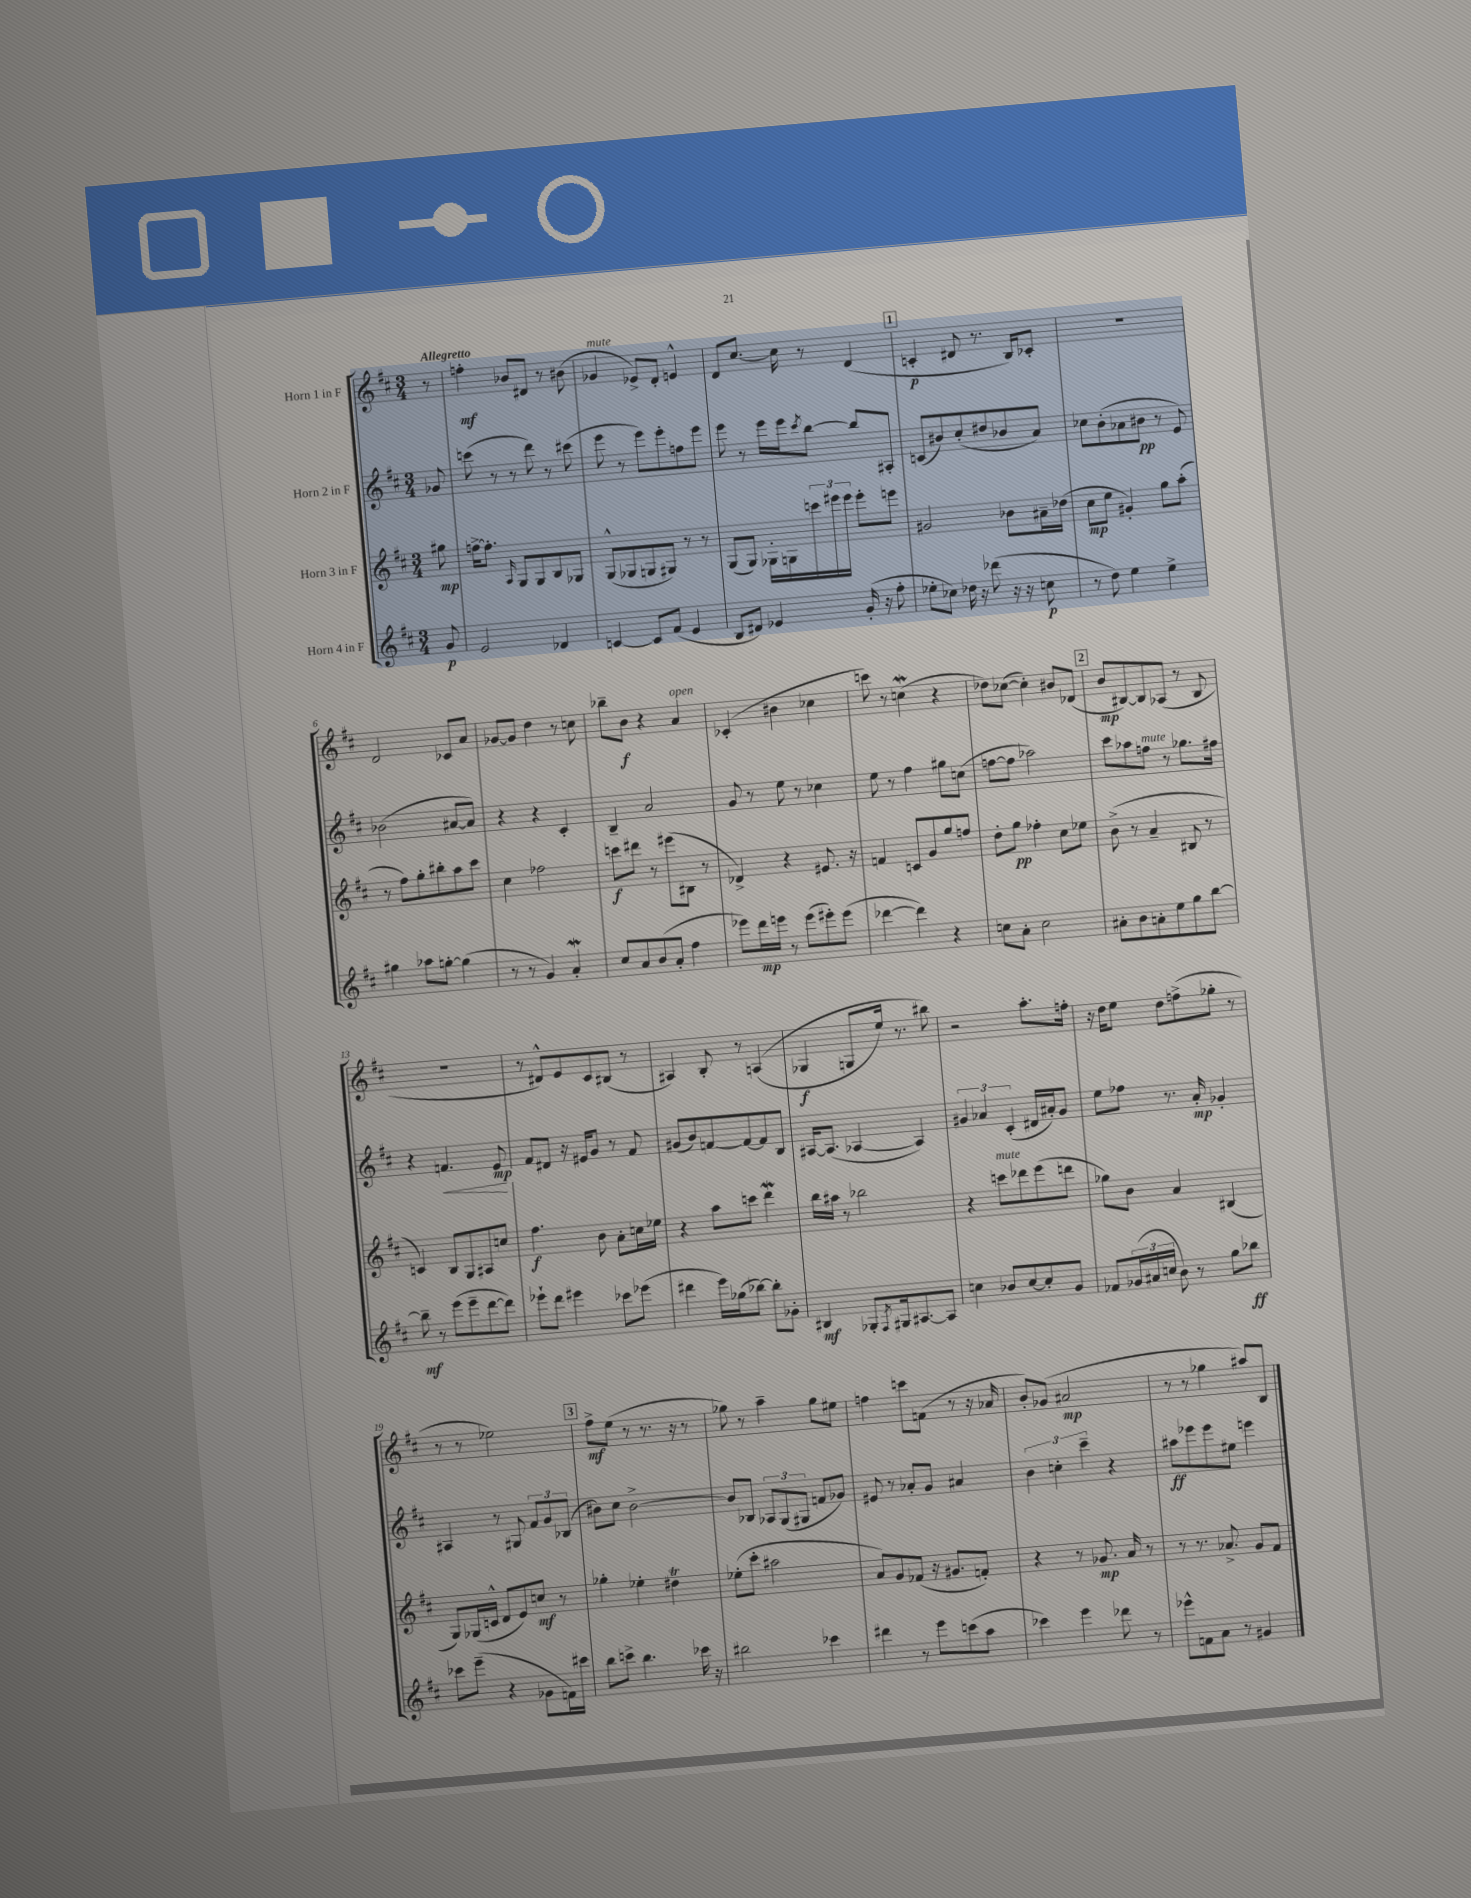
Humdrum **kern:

**kern	**dynam	**kern	**dynam	**kern	**dynam	**kern	**dynam
*part4	*part4	*part3	*part3	*part2	*part2	*part1	*part1
*staff4	*staff4	*staff3	*staff3	*staff2	*staff2	*staff1	*staff1
*I"Horn 4 in F	*	*I"Horn 3 in F	*	*I"Horn 2 in F	*	*I"Horn 1 in F	*
*clefG2	*	*clefG2	*	*clefG2	*	*clefG2	*
*k[f#c#]	*	*k[f#c#]	*	*k[f#c#]	*	*k[f#c#]	*
*M3/4	*	*M3/4	*	*M3/4	*	*M3/4	*
=	=	=	=	=	=	=	=
!	!	!	!	!	!	!LO:TX:a:B:t=Allegretto	!
8g/	p	8gg#X\	mp	8g-X/	.	8r	.
=1	=1	=1	=1	=1	=1	=1	=1
2e/	.	[16ffn^\KL	.	(8cccn\	.	4ffn'\	mf
.	.	8.ff'\J]	.	.	.	.	.
.	.	.	.	8r	.	.	.
.	.	16qqA/	.	.	.	.	.
.	.	8G/L	.	8r	.	8b-X/L	.
.	.	8G/	.	8ddd\)	.	8d#X/J	.
4d-X/	.	8B/	.	8r	.	8r	.
.	.	8G-X/J	.	(8ccc#X\	.	(8b#X\	.
=2	=2	=2	=2	=2	=2	=2	=2
!	!	!	!	!	!	!LO:TX:a:i:t=mute	!
[4cn/	.	(8G^^/L	.	8eee\	.	4g-X/	.
.	.	8G-X/	.	8r	.	.	.
8c/L]	.	8Gn/	.	8eee\L)	.	8e-X^/L)	.
(8f#/J	.	8G#X/J)	.	8eee'\	.	8d'/J	.
4e/	.	8r	.	8ffn\	.	4en^^/	.
.	.	8r	.	8eee\J	.	.	.
=3	=3	=3	=3	=3	=3	=3	=3
8B/L	.	(8G/L	.	8eee\	.	8d/L	.
8d#X/J)	.	8G/J)	.	8r	.	[8.cc#/J	.
4e-X/	.	16G-X'\LL	.	16eee\LL	.	.	.
.	.	16Gn\	.	16eee\J	.	16cc#\]	.
.	.	.	.	8qccc#/	.	.	.
.	.	24cccn\	.	[8bb\J	.	8r	.
.	.	24eee#X\	.	.	.	.	.
.	.	24eee#\JJ	.	.	.	.	.
(16g'/	.	8eee#'\L	.	8bb/L]	.	(4d/	.
16r	.	.	.	.	.	.	.
8ff#'\	.	8eeen\J	.	8A#X'/J	.	.	.
!!LO:REH:place=s1:t=1
=4	=4	=4	=4	=4	=4	=4	=4
8ee-X'\L	.	2g#X/	.	(8cn/L	.	4cn'/	p
8cc-X\J)	.	.	.	8b#X/)	.	.	.
16dd-X\	.	.	.	(8cc#'/	.	8d#X/	.
16r	.	.	.	.	.	.	.
(8ddd-X\	.	.	.	8dd#X/	.	8.r	.
16r	.	8b-X\L	.	8b-X/	.	.	.
16r	.	.	.	.	.	16B/KL)	.
8ccn\	p	16a#X~\L	.	8a/J)	.	8c-X'/J	.
.	.	(16dd-X\JJ	.	.	.	.	.
=5	=5	=5	=5	=5	=5	=5	=5
8r	.	8cc#\L	mp	8cc-X\L	.	2.r	.
8dd\)	.	8ee\J	.	(8b'\	.	.	.
4ee\	.	4g#X'/)	.	8a-X\	.	.	.
.	.	.	.	8b#X\J	pp	.	.
4ee^\	.	8gg\L	.	8r	.	.	.
.	.	(8aa'\J	.	8e/)	.	.	.
!!LO:LB:g=z
=6	=6	=6	=6	=6	=6	=6	=6
4gg#X\	.	8r	.	(2b-X\	.	2d/	.
.	.	8ff#\L)	.	.	.	.	.
8aa-X\L	.	8gg'\	.	.	.	.	.
[8ggn'\J	.	8bb#X'\	.	.	.	.	.
(4gg\]	.	8aa\	.	[8a#X/L	.	8c-X/L	.
.	.	8ccc#\J	.	8a#/J])	.	8a/J	.
=7	=7	=7	=7	=7	=7	=7	=7
8r	.	4cc#\	.	4r	.	[8g-X/L	.
8r	.	.	.	.	.	8g-/J]	.
4g/)	.	2ff-X\	.	4r	.	4dd\	.
4aW'/	.	.	.	4c#'/	.	8r	.
.	.	.	.	.	.	8ccn\	.
=8	=8	=8	=8	=8	=8	=8	=8
8cc#/L	.	8cccn\L	f	4B~/	.	8bb-X~\L	.
8a/	.	8ddd#X\J	.	.	.	8b\J	f
(8b/	.	8r	.	2a/	.	4r	.
8a'/J	.	(8eee#X\L	.	.	.	.	.
!	!	!	!	!	!	!LO:TX:a:i:t=open	!
4ff#\	.	8B#X\J	.	.	.	4a/	.
.	.	8r	.	.	.	.	.
=9	=9	=9	=9	=9	=9	=9	=9
8eee-X\L)	.	4d-X^/)	.	8g/	.	(4c-X'/	.
16ddd\L	mp	.	.	8r	.	.	.
16eeen\JJ	.	.	.	.	.	.	.
8r	.	4r	.	8ee\	.	4b#X\	.
(8eee\L	.	.	.	8r	.	.	.
8eee#X'\)	.	8.e#X/	.	4cc-X\	.	4cc-X\	.
(8eee#\J	.	.	.	.	.	.	.
.	.	16r	.	.	.	.	.
=10	=10	=10	=10	=10	=10	=10	=10
[4ddd-X\	.	4fn/	.	8ee\	.	8cccn\)	.
.	.	.	.	8r	.	8r	.
4ddd-\])	.	8cn/L	.	4ff#\	.	(4ccnw\	.
.	.	8g/	.	.	.	.	.
4r	.	8gg/	.	8gg#X\L	.	4r	.
.	.	8ffn/J	.	(8ccn\J	.	.	.
=11	=11	=11	=11	=11	=11	=11	=11
8ccn\L	.	8dd'\L	.	[8ffn\L	.	8dd-X\L)	.
8a'\J	.	8gg\J	pp	8ff\J]	.	([8cc-X\J	.
2cc\	.	4ff-X'\	.	2aa-X\)	.	4cc-'\])	.
.	.	8cc#\L	.	.	.	8b#X/L	.
.	.	8ee-X\J	.	.	.	(8d-X/J	.
!!LO:REH:place=s1:t=2
=12	=12	=12	=12	=12	=12	=12	=12
8a#X'\L	.	(8b^\	.	8ccc#\L	.	8b/L	mp
8b\	.	8r	.	8aa-X\	.	[8B#X/)	.
!	!	!	!	!LO:TX:a:i:t=mute	!	!	!
8an'\	.	4a~/	.	8ffn\J	.	8B#/]	.
8ee\	.	.	.	8r	.	(8A-X/J	.
8gg\	.	8B#X/	.	8.gg-X\L	.	8r	.
[8bb\J	.	8r	.	.	.	8B#/	.
.	.	.	.	16ff#X\Jk	.	.	.
!!LO:LB:g=z
=13	=13	=13	=13	=13	=13	=13	=13
8bb~\]	mf	4cn/)	.	4r	.	2.r	.
8r	.	.	.	.	.	.	.
!	!	!	!	!	!LO:HP:b	!	!
(8eee\L	.	8B/L	.	4.fn/	<	.	.
8eee~\	.	8G/	.	.	.	.	.
[8ddd\	.	8A#X/	.	.	.	.	.
8ddd\J])	.	8ccn/J	.	8e/	mp	.	.
.	.	.	.	.	[	.	.
=14	=14	=14	=14	=14	=14	=14	=14
8eee-X`\L	.	4.ff#\	f	8f#/L	.	8r	.
8ddd\J	.	.	.	8d#X/J	.	8d#X^^/L)	.
4eee#X\	.	.	.	16r	.	8e/	.
.	.	.	.	16e#X/KL	.	.	.
.	.	8b\	.	8g/J	.	8c#/	.
8ccc-X\L	.	8a'\L	.	8r	.	(8B#X/J	.
(8eee-X\J	.	16ccn\L	.	8f#/	.	8r	.
.	.	16ee-X\JJ	.	.	.	.	.
=15	=15	=15	=15	=15	=15	=15	=15
4ddd#X\	.	4r	.	(8g#X/L	.	4A#X/)	.
.	.	.	.	8b/)	.	.	.
16eee\LL)	.	8aa\L	.	[8fn/	.	8B'/	.
(16gg-X\J	.	.	.	.	.	.	.
[8bb-X\J)	.	8cccn\J	.	8f/_	.	8r	.
8bb-'\L]	.	4dddw\	.	8f/]	.	((4An/	.
8g-X'\J	.	.	.	8B/J	.	.	.
=16	=16	=16	=16	=16	=16	=16	=16
4B#X/	mf	16bb\LL	.	[16A#X/KL	.	4G-X/	f
.	.	16aa#X\JJ	.	(8.A#/J]	.	.	.
.	.	8r	.	.	.	.	.
8G-X'/L	.	2bb-X\	.	[4A-X/	.	8Gn/L	.
8qF#/	.	.	.	.	.	.	.
16G#X/k	.	.	.	.	.	16ee/Jk)	.
[8.A#X/	.	.	.	.	.	8.r	.
.	.	.	.	4A-/])	.	.	.
8A#/J]	.	.	.	.	.	8bb#X\)	.
=17	=17	=17	=17	=17	=17	=17	=17
4ccn\	.	4r	.	6g#X/	.	2r	.
.	.	.	.	6a-X/	.	.	.
!	!	!LO:TX:a:i:t=mute	!	!	!	!	!
8b-X/L	.	8cccn\L	.	.	.	.	.
.	.	.	.	(6c#'/	.	.	.
[8cc/	.	8ddd-X\	.	.	.	.	.
8cc'/]	.	(8eee\	.	16d#X/LL	.	8.aa'\L	.
.	.	.	.	16a#X'/J)	.	.	.
8g/J	.	8dddn\J	.	8g#/J	.	.	.
.	.	.	.	.	.	16ffn'\Jk	.
=18	=18	=18	=18	=18	=18	=18	=18
8f-X/L	.	8gg-X\L)	.	8ee\L	.	16r	.
.	.	.	.	.	.	16dd\KL	.
(24g-X/L	.	8b\J	.	8ff-X\J	.	8ee\J	.
24a#X/	.	.	.	.	.	.	.
24ccn/JJ	.	.	.	.	.	.	.
8b\)	.	4a/	.	8.r	.	8dd\L	.
8r	.	.	.	.	.	(8ffn^\	.
.	.	.	.	16a'/	mp	.	.
8gg\L	.	(4B#X/	.	4g-X'/	.	8gg-X'\J	.
8bb-X\J	ff	.	.	.	.	8r	.
!!LO:LB:g=z
=19	=19	=19	=19	=19	=19	=19	=19
8ccc-X\L	.	8G/L)	.	4A#X/	.	8r	.
(8eee~\J	.	(16G-X/L	.	.	.	8r	.
.	.	16cn^^/JJ	.	.	.	.	.
4r	.	8d/L	.	8r	.	2ee-X\)	.
.	.	8e/)	.	8G#X/	.	.	.
8g-X\L	.	8ccn/J	mf	12f#/L	.	.	.
.	.	.	.	12g/	.	.	.
16fn\L)	.	8r	.	.	.	.	.
.	.	.	.	(12B-X/J	.	.	.
16ccc#X\JJ	.	.	.	.	.	.	.
!!LO:REH:place=s1:t=3
=20	=20	=20	=20	=20	=20	=20	=20
8bb\L	.	4gg-X'\	.	8b#X\L)	.	8ff#^\L	mf
8cccn^\J	.	.	.	8cc#\J	.	(8ee\J	.
4.bb\	.	4ee-X'\	.	[2b#^\	.	8r	.
.	.	.	.	.	.	8.r	.
.	.	4dd#Xt\	.	.	.	.	.
.	.	.	.	.	.	16r	.
16ccc-X\	.	.	.	.	.	8r	.
16r	.	.	.	.	.	.	.
=21	=21	=21	=21	=21	=21	=21	=21
2bb#X\	.	(8ee-X'\L	.	8b#/L]	.	8gg-X\)	.
.	.	8ccc#'\J	.	8B-X/J	.	8r	.
.	.	2aa#X\	.	12A-X/L	.	4aa~\	.
.	.	.	.	(12G/	.	.	.
.	.	.	.	12G#X/J	.	.	.
4ccc-X\	.	.	.	8fn/L	.	8gg-\L	.
.	.	.	.	8g-X/J)	.	8ee#X\J	.
=22	=22	=22	=22	=22	=22	=22	=22
4ddd#X\	.	8a/L)	.	8e#X/	.	4ffn\	.
.	.	8g/	.	8r	.	.	.
8r	.	(8f-X/J	.	8a-X'/L	.	8cccn\L	.
8eee\L	.	16r	.	8g/J	.	(8fn\J	.
.	.	8.g#X/L	.	.	.	.	.
(8cccn\	.	.	.	4a#X/	.	8r	.
8aa\J	.	8fn'/J)	.	.	.	16r	.
.	.	.	.	.	.	16a-X/	.
=23	=23	=23	=23	=23	=23	=23	=23
4ccc-X\)	.	4r	.	6b\	.	8b'/L)	.
.	.	.	.	.	.	(8g-X/J	.
.	.	.	.	6ccn'\	.	.	.
4eee\	.	8r	.	.	.	2a#X/	mp
.	.	.	.	6ccc#~\	.	.	.
.	.	8.g-X/	mp	.	.	.	.
8ddd-X\	.	.	.	4r	.	.	.
.	.	16a/	.	.	.	.	.
8r	.	8r	.	.	.	.	.
=24	=24	=24	=24	=24	=24	=24	=24
8eee-X^^\L	.	8r	.	8aa#X\L	ff	8r	.
8fn\	.	8.r	.	8eee-X\	.	8r	.
8a\J	.	.	.	8eee-\	.	4gg-X\	.
.	.	8.a-X^/	.	.	.	.	.
8r	.	.	.	8ee#X\J	.	.	.
4g#X/	.	8g/L	.	4eeen\	.	8aa#X/L)	.
.	.	8f#/J	.	.	.	8B/J	.
==	==	==	==	==	==	==	==
*-	*-	*-	*-	*-	*-	*-	*-
